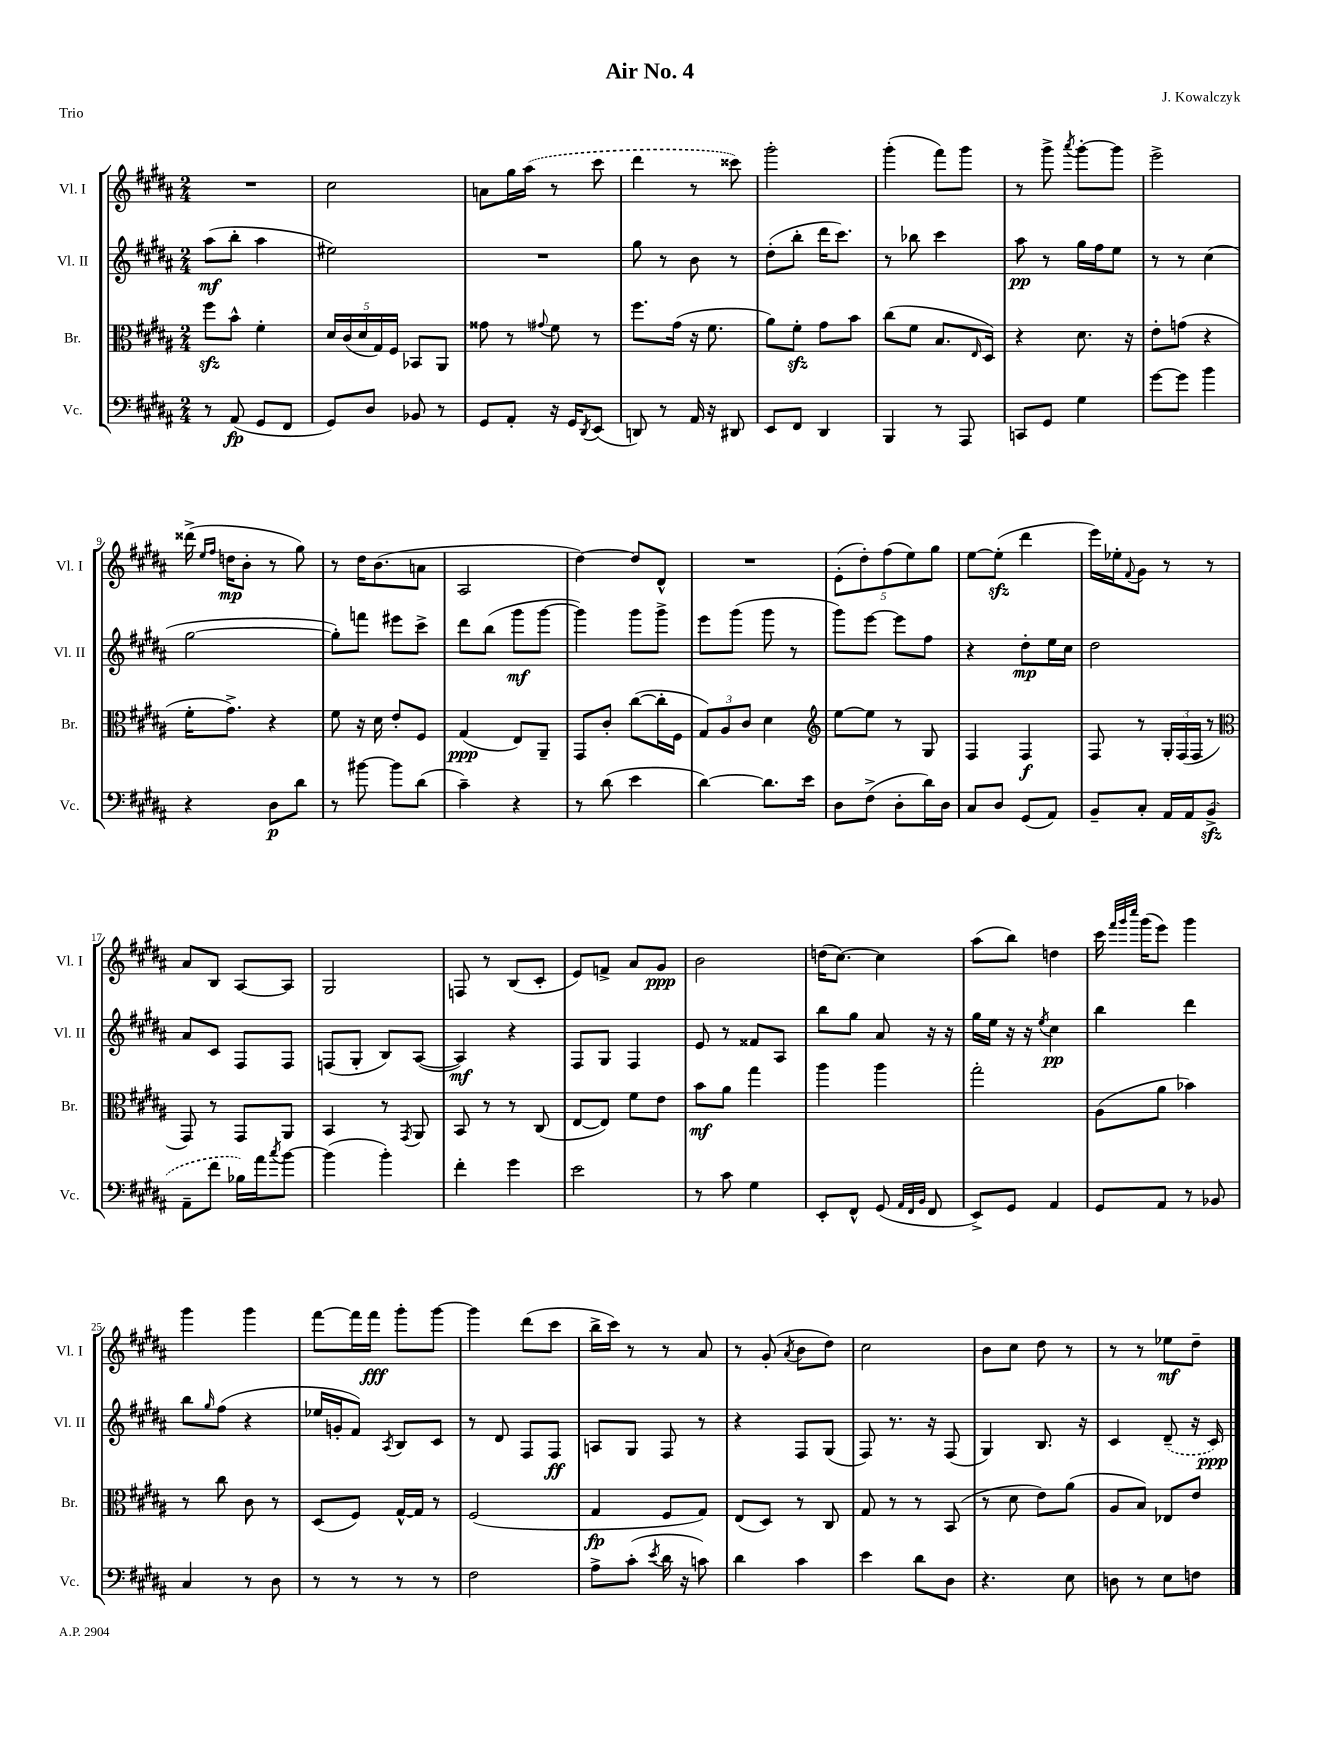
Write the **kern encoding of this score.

**kern	**kern	**kern	**kern
*staff4	*staff3	*staff2	*staff1
*clefF4	*clefC3	*clefG2	*clefG2
*k[f#c#g#d#a#]	*k[f#c#g#d#a#]	*k[f#c#g#d#a#]	*k[f#c#g#d#a#]
*M2/4	*M2/4	*M2/4	*M2/4
8r	8ff#	(8aa#	2r
(8AA#	8b^^	8bb'	.
8GG#	4f#'	4aa#	.
8FF#	.	.	.
=	=	=	=
8GG#)	20d#	2ee#)	2cc#
.	(20c#	.	.
.	20d#	.	.
8D#	.	.	.
.	20G#)	.	.
.	20F#	.	.
8BB-	8BB-	.	.
8r	8AA#	.	.
=	=	=	=
8GG#	8g##	2r	8a
8AA#'	8r	.	16gg#
.	.	.	(16aa#
.	8qqg#	.	.
16r	8f#	.	8r
16GG#	.	.	.
8qDD#	.	.	.
(8EE	8r	.	8ccc#
=	=	=	=
8DD)	8.ff#	8gg#	4ddd#
8r	.	8r	.
.	(16g#	.	.
16AA#	16r	8b	8r
16r	8.f#	.	.
8DD#	.	8r	8ccc##)
=	=	=	=
8EE	8a#)	(8dd#'	2ggg#'
8FF#	8f#'	8bb'	.
4DD#	8g#	16ddd#	.
.	.	8.ccc#)	.
.	8b	.	.
=	=	=	=
4BBB	(8cc#	8r	(4ggg#'
.	8f#	8bb-	.
8r	8.B	4ccc#	8fff#)
8AAA#	.	.	8ggg#
.	16qqE	.	.
.	16D#)	.	.
=	=	=	=
8CC	4r	8aa#	8r
8GG#	.	8r	8ggg#^
.	.	.	8qaaa#
4G#	8.d#	16gg#	[8ggg#'
.	.	16ff#	.
.	.	8ee	8ggg#]
.	16r	.	.
=	=	=	=
[8g#	8e'	8r	2eee^
8g#]	(8g	8r	.
4b	4r	(4cc#	.
=	=	=	=
4r	16f#'	[2gg#	(16ddd##^
.	.	.	16qqee
.	.	.	16qqff#
.	8.g#^)	.	16dd
.	.	.	8b'
8D#	4r	.	8r
8d#	.	.	8gg#)
=	=	=	=
8r	8f#	8gg#'])	8r
[8b#	16r	8fff	16dd#
.	16d#	.	(8.b
8b#]	8e'	8eee#	.
(8d#	8F#	8ccc#^	8a
=	=	=	=
4c#~)	(4G#	8ddd#	2A#
.	.	(8bb	.
4r	8E)	8ggg#	.
.	8AA#~	[8ggg#	.
=	=	=	=
8r	8GG#	4ggg#])	[4dd#)
(8d#	8c#'	.	.
4e	([8cc#	8ggg#	8dd#]
.	16cc#']	8ggg#^	8d#^^
.	16F#	.	.
=	=	=	=
[4d#)	12G#)	8eee	2r
.	12A#	.	.
.	.	(8ggg#	.
.	12c#	.	.
8.d#]	4d#	8ggg#	.
.	.	8r	.
16e	.	.	.
=	=	=	=
*	*clefG2	*	*
8D#	[8ee	8ggg#)	(10e'
.	.	.	10dd#')
(8F#^	8ee]	[8eee	.
.	.	.	(10ff#
8D#'	8r	8eee]	.
.	.	.	10ee)
16d#)	8G#	8ff#	.
.	.	.	10gg#
16D#	.	.	.
=	=	=	=
8C#	4F#	4r	[8ee
8D#	.	.	(8ee']
(8GG#	4F#	8dd#'	4ddd#
8AA#)	.	16ee	.
.	.	16cc#	.
=	=	=	=
8BB~	8F#	2dd#	16eee)
.	.	.	16ee-'
.	.	.	8qqf#
8C#'	8r	.	8g#
16AA#	24G#'	.	8r
.	(24F#	.	.
16AA#	.	.	.
.	24F#	.	.
(8BB^	8r	.	8r
=	=	=	=
*	*clefC3	*	*
8AA#~	8GG#)	8a#	8a#
8f#	8r	8c#	8B
16B-)	8GG#	8F#	[8A#
16a#	.	.	.
8qcc#	.	.	.
[8b	8AA#	8F#	8A#]
=	=	=	=
(4b]	4BB	(8F	2G#
.	.	8G#'	.
4b')	8r	8B)	.
.	8qGG#	.	.
.	8AA#	([8A#	.
=	=	=	=
4f#'	8BB	4A#])	8F
.	8r	.	8r
4g#	8r	4r	(8B
.	(8C#	.	8c#'
=	=	=	=
2e	[8E	8F#	8e)
.	8E])	8G#	8f^
.	8f#	4F#	8a#
.	8e	.	8g#
=	=	=	=
8r	8b	8e	2b
8c#	8a#	8r	.
4G#	4gg#	8f##	.
.	.	8A#	.
=	=	=	=
8EE'	4aa#	8bb	(16dd
.	.	.	[8.cc#)
8FF#^^	.	8gg#	.
(8GG#	4aa#	8a#	4cc#]
32qqAA#	.	.	.
32qqFF#	.	.	.
32qqBB	.	.	.
8FF#	.	16r	.
.	.	16r	.
=	=	=	=
8EE^)	2gg#'	16gg#	(8aa#
.	.	16ee	.
8GG#	.	16r	8bb)
.	.	16r	.
.	.	8qee	.
4AA#	.	4cc#	4dd
=	=	=	=
8GG#	(8A#	4bb	16ccc#
.	.	.	32qqfff#
.	.	.	32qqggg#
.	.	.	32qqcccc#
.	.	.	(16ggg#
8AA#	8a#	.	8eee)
8r	4b-)	4ddd#	4ggg#
8BB-	.	.	.
=	=	=	=
4C#	8r	8bb	4ggg#
.	.	16qqgg#	.
.	8cc#	(8ff#	.
8r	8c#	4r	4ggg#
8D#	8r	.	.
=	=	=	=
8r	(8D#	16ee-	[8fff#
.	.	16g'	.
8r	8F#)	8f#)	16fff#]
.	.	.	16fff#
.	.	8qA#	.
8r	[16G#^^	8B	8ggg#'
.	16G#]	.	.
8r	8r	8c#	[8ggg#
=	=	=	=
2F#	(2F#	8r	4ggg#]
.	.	8d#	.
.	.	8F#	(8ddd#
.	.	8F#	8ccc#
=	=	=	=
8A#^	4G#	8A	16bb^
.	.	.	16ccc#)
(8c#'	.	8G#	8r
8qe	.	.	.
16d#	8F#	8F#	8r
16r	.	.	.
8c)	8G#)	8r	8a#
=	=	=	=
4d#	(8E	4r	8r
.	8D#)	.	(8g#'
.	.	.	8qa#
4c#	8r	8F#	8b
.	8C#	(8G#	8dd#)
=	=	=	=
4e	8G#	8F#)	2cc#
.	8r	8.r	.
8d#	8r	.	.
.	.	16r	.
8D#	(8BB	(8F#	.
=	=	=	=
4.r	8r	4G#)	8b
.	8d#	.	8cc#
.	8e)	8.B	8dd#
8E	(8a#	.	8r
.	.	16r	.
=	=	=	=
8D	8A#	4c#	8r
8r	8B)	.	8r
8E	8E-	(8d#~	8ee-
8F	8e	16r	8dd#~
.	.	16c#)	.
==	==	==	==
*-	*-	*-	*-
